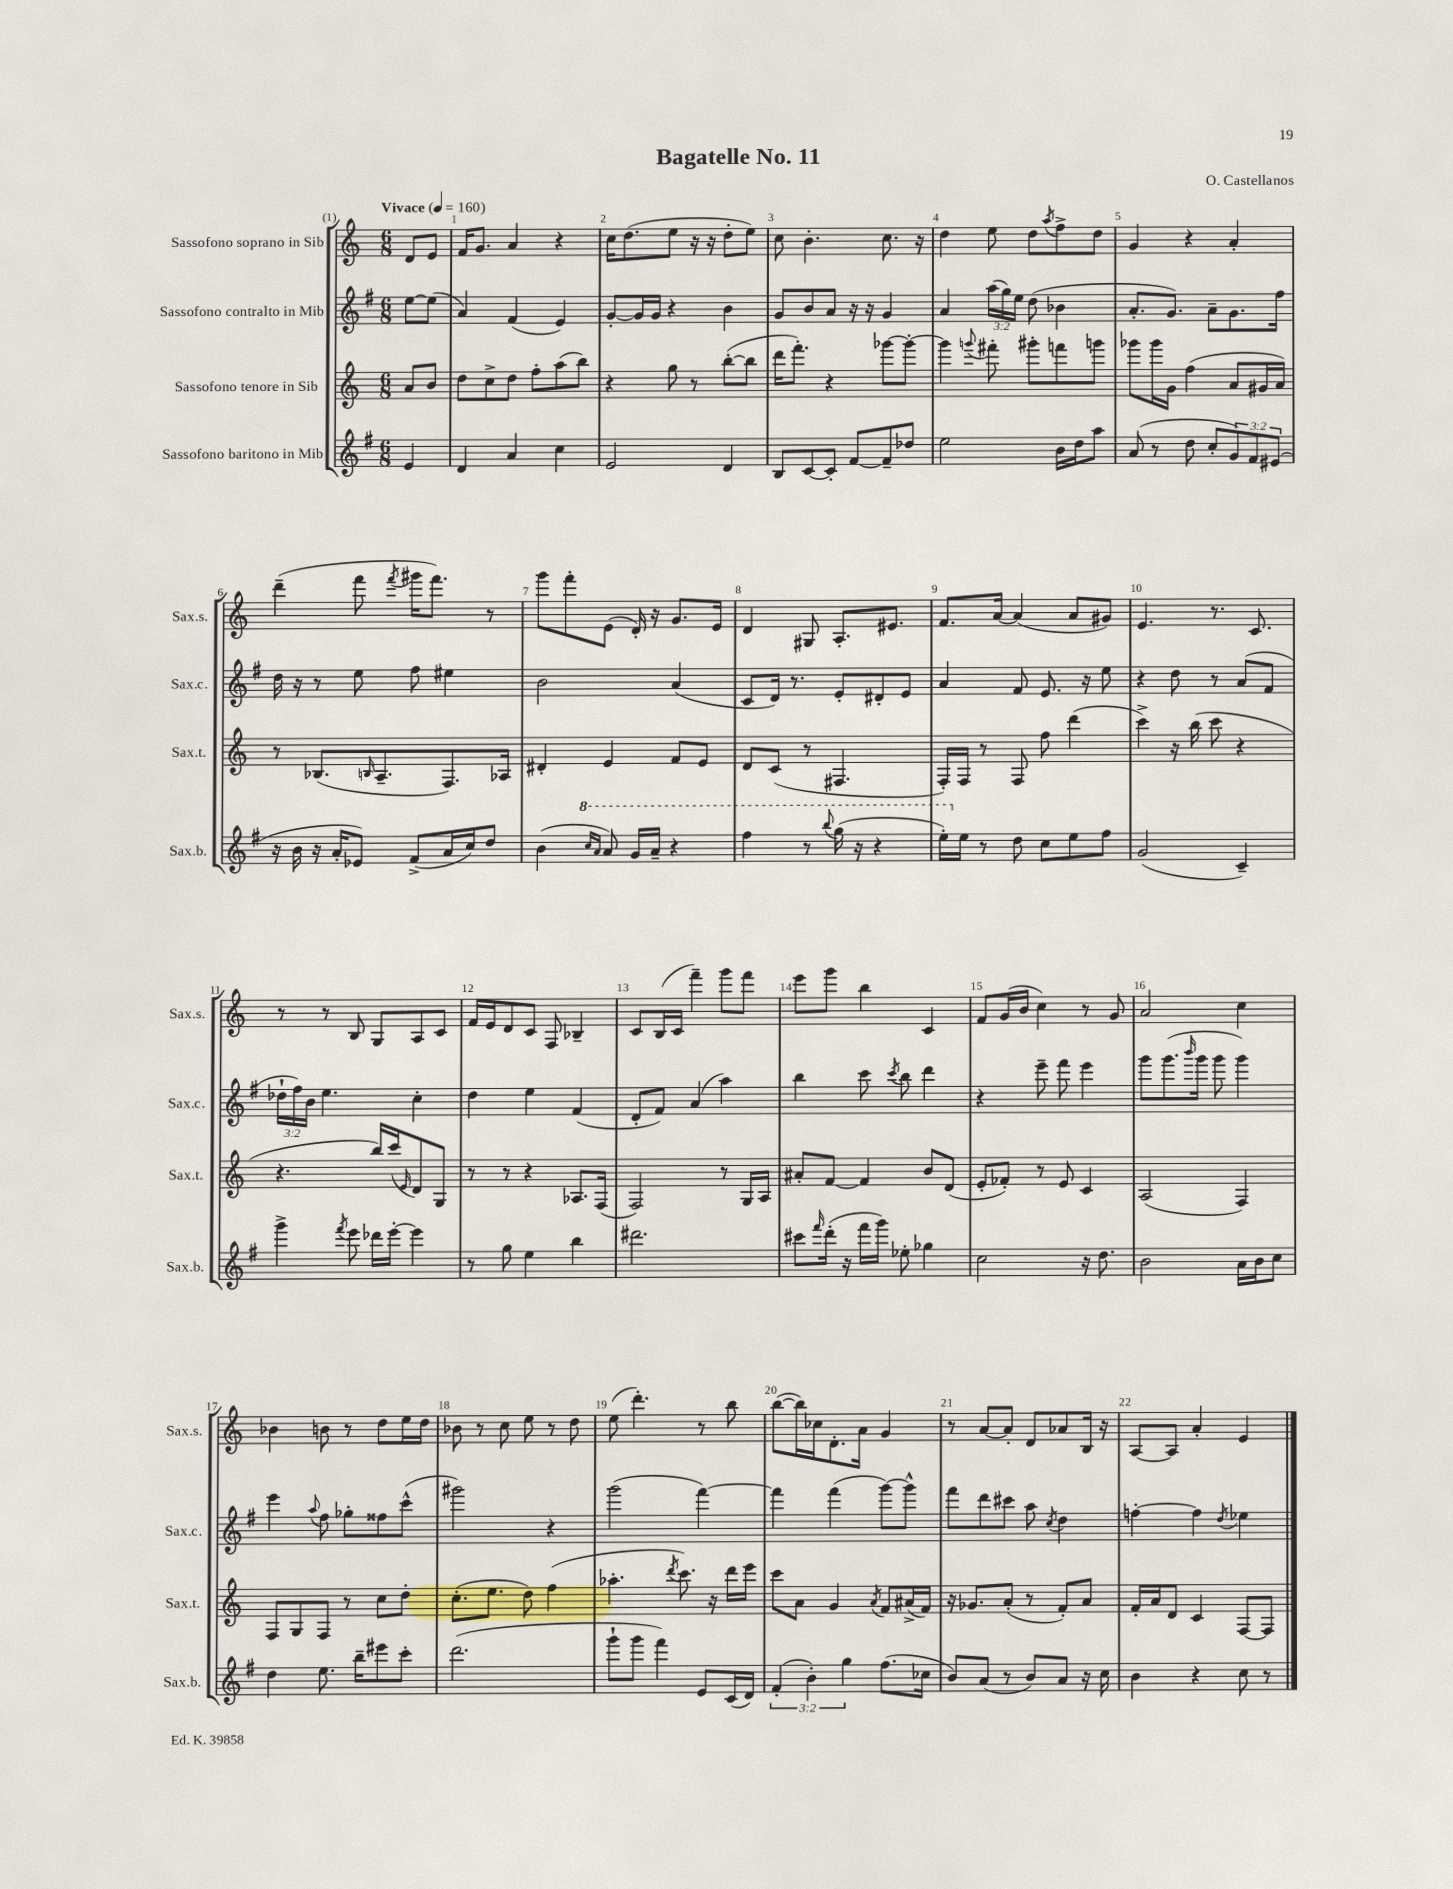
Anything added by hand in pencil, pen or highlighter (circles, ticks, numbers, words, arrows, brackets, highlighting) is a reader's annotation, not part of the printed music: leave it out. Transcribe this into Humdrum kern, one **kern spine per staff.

**kern	**kern	**kern	**kern
*staff4	*staff3	*staff2	*staff1
*clefG2	*clefG2	*clefG2	*clefG2
*k[f#]	*k[]	*k[f#]	*k[]
*M6/8	*M6/8	*M6/8	*M6/8
*MM160	*MM160	*MM160	*MM160
4e	8a	[8ee	8d
.	8b	(8ee]	8e
=	=	=	=
4d	8dd	4a)	16f
.	.	.	8.g
.	8cc^	.	.
4a	8dd	(4f#	4a
.	8ff'	.	.
4cc	(8aa	4e)	4r
.	8bb)	.	.
=	=	=	=
2e	4r	[8g'	16cc
.	.	.	(8.dd
.	.	16g]	.
.	.	16g	.
.	8gg	4r	8ee
.	8r	.	16r
.	.	.	16r
4d	([8bb'	4b	8dd'
.	8bb]	.	8ee)
=	=	=	=
8B	16ddd	8g	8cc
.	8.fff')	.	.
[8c	.	8b	4.b'
8c']	4r	8a	.
[8f#	.	16r	.
.	.	16r	.
8f#~]	[8ggg-	4g	8.cc
8dd-	8ggg-'_	.	.
.	.	.	16r
=	=	=	=
2ee	4ggg-]	4a	4dd
.	8qqggg	.	.
.	8fff#'	(24aa	8ee
.	.	24gg)	.
.	.	24ee	.
.	8ggg#'	(8dd	8dd
.	.	.	8qaa
16b	8fff	4b-	8ff^
16dd	.	.	.
8aa	8ggg	.	8dd
=	=	=	=
(8a	8ggg-	8.a'	4g
8r	16ggg-	.	.
.	16g	8.g)	.
8dd	(4ff	.	4r
8cc'	.	8a~	.
12g)	8a	8.g	4a'
12f#	.	.	.
.	16g#	.	.
(12e#	.	.	.
.	16a)	16ff#	.
=	=	=	=
16r	8r	16dd	(4ddd~
16b	.	16r	.
16r	(8.B-	8r	.
16a'	.	.	.
8e-)	.	8ee	8fff
.	16qqB	.	.
.	8.A~	.	.
.	.	.	8qfff
(8f#^	.	8ff#	16ggg#
.	.	.	8.fff)
16a	8.F)	4ee#	.
16cc)	.	.	.
8dd	.	.	8r
.	16A-	.	.
=	=	=	=
(4b	4d#'	2b	8ggg
.	.	.	8fff'
16qqccc	.	.	.
16qqaa	.	.	.
8aa)	4e	.	(8e
16gg	.	.	16d')
16aa~	.	.	16r
4r	8f	(4a	8.g
.	8e	.	.
.	.	.	16e
=	=	=	=
4fff#	8d	8c	4d
.	(8c	16d)	.
.	.	8.r	.
8r	8r	.	8G#
8qqbbb	.	.	.
(16ggg	4.F#	8e'	8.A'
16r	.	.	.
4r	.	8d#'	.
.	.	.	8.e#
.	.	8e	.
=	=	=	=
16eee')	16F')	4a	8.f
16ee	16F	.	.
8r	8r	.	.
.	.	.	[16a
8dd	8F	8f#	(4a]
8cc	8ff	8.e	.
8ee	(4ddd	.	8a
.	.	16r	.
8ff#	.	8ee	8g#)
=	=	=	=
(2g	4ccc^)	4r	4.e
.	16r	8dd	.
.	(16bb	.	.
.	8ccc	8r	8.r
4c~)	4r	(8a	.
.	.	.	8.c
.	.	8f#	.
=	=	=	=
4ggg^	4.r	24dd-`	8r
.	.	24ff#)	.
.	.	24b	.
.	.	4.ee	8r
8qfff#	.	.	.
8eee	.	.	8B
16ddd-	16bb)	.	8G
[16eee'	(16ccc	.	.
.	16qqe	.	.
4eee]	8d)	4cc'	8A
.	8G	.	8c
=	=	=	=
8r	8r	4dd	16f
.	.	.	16e
8gg	8r	.	8d
4ee	4r	4ee	8c
.	.	.	8F
4bb	8.A-	(4f#	4B-~
.	(16F	.	.
=	=	=	=
2.ddd#	2F)	8d'	8c
.	.	8f#)	(16B
.	.	.	16c
.	.	(4a	4fff~)
.	8r	4aa)	8ggg
.	16G	.	8fff
.	16A	.	.
=	=	=	=
8ccc#	8a#'	4bb	8eee
16qqfff#	.	.	.
(16ddd'	[8f	.	8ggg
16r	.	.	.
16fff#	4f]	8ccc	4bb
16ggg)	.	.	.
.	.	8qccc	.
8ee-'	.	8bb	.
4gg-	8b	4ddd	4c
.	(8d	.	.
=	=	=	=
2cc	8e'	4r	8f
.	8f-')	.	(16g
.	.	.	16b
.	8r	8eee~	4cc)
.	8e	8fff#	.
16r	4c	4eee	8r
8.dd	.	.	.
.	.	.	8g
=	=	=	=
2b	(2A	8ggg	2a
.	.	(8.ggg	.
.	.	16qqbbb	.
.	.	16ggg	.
.	.	8ggg	.
16a	4F)	4ggg)	4cc
16b	.	.	.
8cc	.	.	.
=	=	=	=
4dd	8F	4eee	4b-
.	8G	.	.
.	.	8qqaa	.
8.ee	8F	8ff#	8b
.	8r	8gg-'	8r
16bb~	.	.	.
8eee#	8cc	8ff##	8dd
8ccc'	8dd'	(8ccc^^	16ee
.	.	.	16dd
=	=	=	=
(2.ddd	(8.cc'	2ggg#)	8b-
.	.	.	8r
.	8.ee	.	.
.	.	.	8cc
.	8dd)	.	8ee
.	(4ff	4r	8r
.	.	.	8dd
=	=	=	=
8ggg`	4.aa-'	(2ggg	(8ee
8ggg	.	.	4.ddd')
4fff#)	.	.	.
.	8qddd	.	.
.	8.ccc)	.	.
8e	.	[4fff#)	8r
.	16r	.	.
(16c	16ddd	.	8bb
16d)	16eee	.	.
=	=	=	=
(6f#'	8ccc	4fff#]	([8bb
.	8a	.	16bb])
6b')	.	.	.
.	.	.	16cc-
.	4g	(4fff#	8.d'
6gg	.	.	.
.	.	.	16a
.	8qa	.	.
(8.ff#	8f	[8ggg)	4g
.	(16a#^	8ggg^^]	.
16cc-	16f)	.	.
=	=	=	=
8b)	16r	8fff#	8r
.	8.g-	.	.
(8a	.	8ddd	[8a
8r	(8a'	8ccc#	8a']
8b)	8r	8aa	8d
.	.	8qcc	.
8a	8f')	4dd	8a-
16r	8a	.	16B
16cc	.	.	16r
=	=	=	=
4b	16f'	[4ff'	[8A
.	16a	.	.
.	8d	.	8A]
4r	4c	4ff]	4a'
.	.	8qdd	.
8cc	[8F	4ee-	4e
8r	8F]	.	.
==	==	==	==
*-	*-	*-	*-
